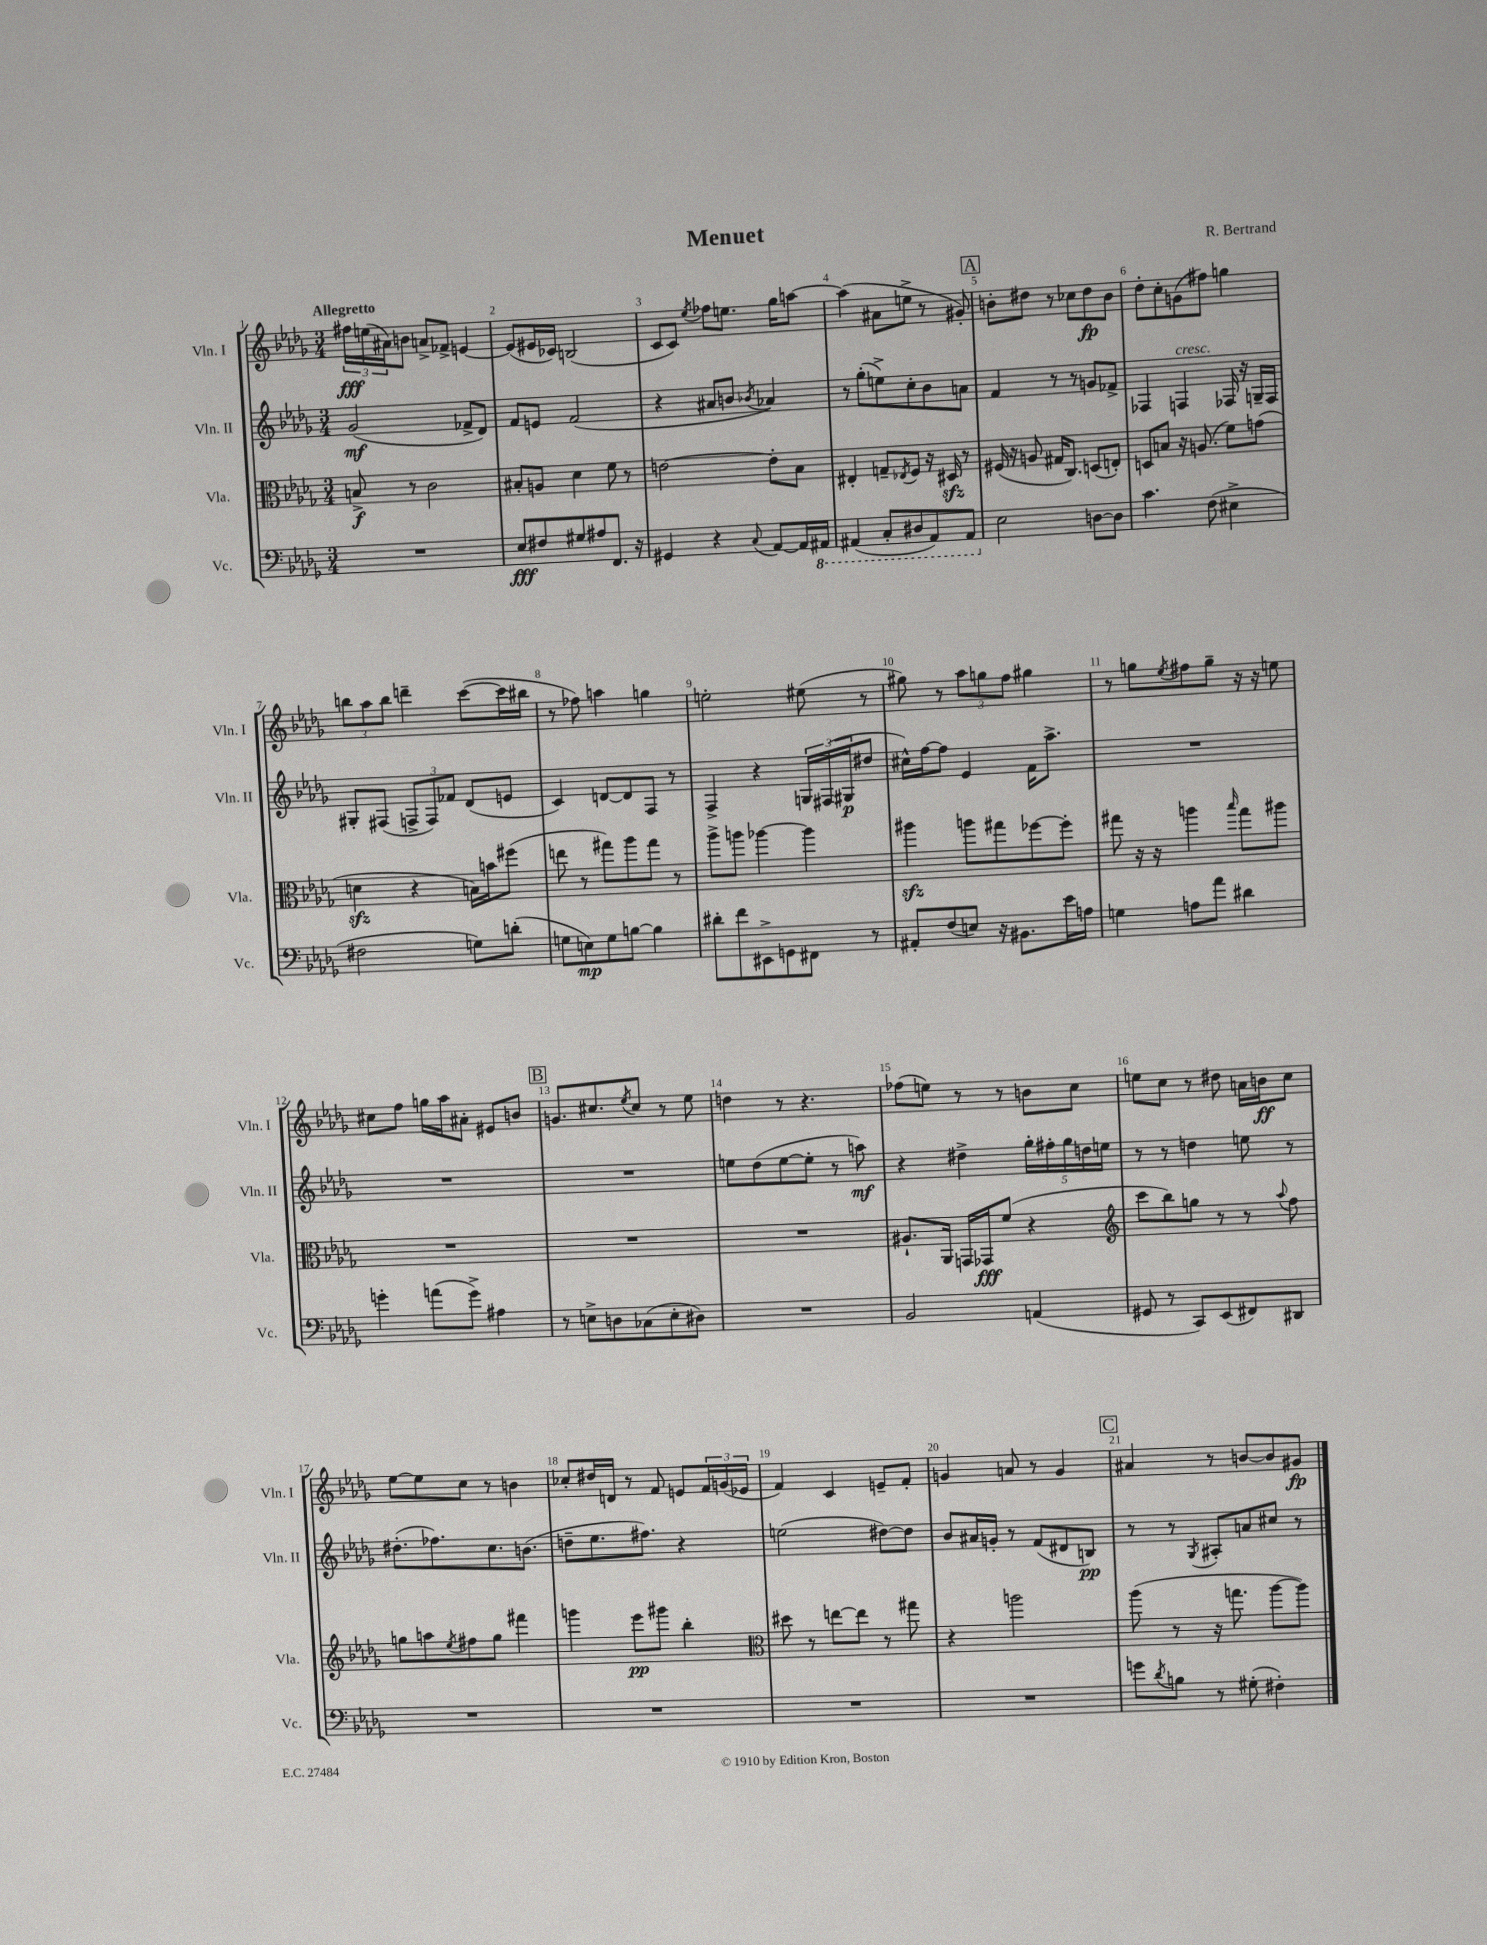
\header { title = "Menuet" composer = "R. Bertrand" }
<<
\new StaffGroup <<
\new Staff = "s0" \with { instrumentName = "Vln. I" shortInstrumentName = "Vln. I" } {
    \clef treble \key des \major \numericTimeSignature \time 3/4 \tempo "Allegretto"
    \tuplet 3/2 { fis''16\fff e''16( ais'16) } b'8 a'8-> fes'8-> e'4~ |
    e'8( eis'16 ces'16) b2( |
    c'8 c'8) \acciaccatura { ees''8 } fes''8 e''8. ges''16 a''8~ |
    a''4( ais'8 e''8-> r8 gis'8-.) |
    \mark \markup { \box "A" } b'8-. dis''8 r8 ces''8 dis''8\fp b'8 |
    des''8-. c''8-. g'8( fis''8) g''4 |
    \tuplet 3/2 { b''8 aes''8 b''8 } d'''4-- c'''8~( c'''16 bis''16 |
    r8 fes''8) a''4 g''4 |
    e''2-. eis''8( r8 |
    gis''8) r8 \tuplet 3/2 { aes''8 g''8 f''8 } gis''4 |
    r8 g''8 \acciaccatura { ees''8 } fis''8 g''8-- r16 r16 e''8 |
    cis''8 f''8 g''16 aes''16 ais'8-. eis'8 b'8 |
    \mark \markup { \box "B" } g'8. cis''8. \acciaccatura { ees''8 } cis''8 r8 ees''8 |
    d''4 r8 r4. |
    fes''8( e''8) r8 r8 b'8 c''8 |
    e''8 c''8 r8 dis''8 a'16 b'16\ff c''8 |
    ees''8~ ees''8 c''8 r8 b'4 |
    ces''8-. dis''16 d'16 r8 f'8 e'8 \tuplet 3/2 { f'16 g'16( ees'16 } |
    f'4) c'4 e'8-- f'8-. |
    g'4 a'8 r8 g'4 |
    \mark \markup { \box "C" } ais'4 r8 b'8~ b'8 gis'8\fp \bar "|." |
}
\new Staff = "s1" \with { instrumentName = "Vln. II" shortInstrumentName = "Vln. II" } {
    \clef treble \key des \major \numericTimeSignature \time 3/4
    ges'2\mf( fes'8-> des'8) |
    f'8 e'8 f'2( |
    r4 ais'8 b'8 \acciaccatura { bes'8 } aes'4) |
    r8 ges''8-.( e''8->) c''8-. bes'8 a'8 |
    \mark \markup { \box "A" } f'4 r8 r8 g'8 fes'8-> |
    fes4 f4^\markup { \italic "cresc." } fes16 r16 g16-- fes16 |
    gis8-. fis8( \tuplet 3/2 { f8-> f8) fes'8 } des'8( e'8 |
    c'4) d'8~ d'8 f8 r8 |
    f4-> r4 \tuplet 3/2 { g16 fis16( gis16\p } dis''8 |
    cis''16-^) f''16~ f''8 ees'4 f'16 aes''8.-> |
    R2. |
    R2. |
    \mark \markup { \box "B" } R2. |
    e''8 des''8( e''8~ e''8-. r8 a''8\mf) |
    r4 dis''4-> \tuplet 5/4 { ges''16-. fis''16-. ges''16 d''16 e''16 } |
    r8 r8 d''4 e''8 r8 |
    dis''8.-.( fes''8.) c''8. b'8.( |
    d''8-- ees''8. fis''8.) r4 |
    e''2( dis''8~) dis''8 |
    bes'8 ais'16 g'16-. r8 f'8( dis'8 b8\pp) |
    \mark \markup { \box "C" } r8 r8 \acciaccatura { ges8 } ais8-. a'8 cis''8 r8 \bar "|." |
}
\new Staff = "s2" \with { instrumentName = "Vla." shortInstrumentName = "Vla." } {
    \clef alto \key des \major \numericTimeSignature \time 3/4
    b8->\f r8 c'2 |
    bis8-. a8 des'4 f'8 r8 |
    e'2~ e'8-. bes8 |
    eis4-. g8-- \acciaccatura { ees8 } f8 r16 dis16\sfz r8 |
    \mark \markup { \box "A" } fis16( r16 a8 gis16 c8.) d8( e8-.) |
    d8 b8 r16 a8.( f'8) g'8( |
    d'4\sfz r4 b16) b'16 fis''8( |
    e''8 r8 gis''8) aes''8 gis''8 r8 |
    aes''8-> a''8 aes''4~ aes''4 |
    ais''4\sfz a''8 gis''8 fes''8~ fes''8-. |
    gis''8 r16 r16 a''4 \grace { bes''16 } gis''8 ais''8 |
    R2. |
    \mark \markup { \box "B" } R2. |
    R2. |
    ais8.-! aes,16 g,16 ges,16\fff f'8( r4 |
    \clef treble c'''8 bes''8) g''8 r8 r8 \appoggiatura { aes''8 } f''8 |
    g''8 a''8 \acciaccatura { ees''8 } fis''8 g''8 fis'''4 |
    g'''4 ees'''8\pp gis'''8 bes''4-. |
    \clef alto dis''8 r8 e''8~ e''8 r8 gis''8 |
    r4 a''2 |
    \mark \markup { \box "C" } aes''8( r8 r16 g''8. aes''8~ aes''8) \bar "|." |
}
\new Staff = "s3" \with { instrumentName = "Vc." shortInstrumentName = "Vc." } {
    \clef bass \key des \major \numericTimeSignature \time 3/4
    R2. |
    ees8\fff fis8 gis8 ais8 f,8. r16 |
    gis,4 r4 \appoggiatura { c8 } aes,8~ aes,16 \ottava #-1 ais,,16 |
    ais,,4( c,8-. dis,8 ais,,8) ais,,8 \ottava #0 |
    \mark \markup { \box "A" } ees2 d8~ d8 |
    c'4. f8( eis4-> |
    fis2 g8) d'8-.( |
    g8 e8\mp) g8 b8~ b4 |
    dis'8-. f'8 eis,8-> g,8 fis,8 r8 |
    ais,8-. f8( e8) r16 bis,8. ees'16 a16 |
    g4 a8 aes'8 dis'4 |
    g'4-. a'8( g'8->) ais4 |
    \mark \markup { \box "B" } r8 e8-> d8 ces8( e8-. dis8) |
    R2. |
    bes,2 a,4( |
    gis,8 r8 c,8) ees,8( fis,8) dis,8 |
    R2. |
    R2. |
    R2. |
    R2. |
    \mark \markup { \box "C" } g'8 \acciaccatura { des'8 } b8 r8 gis8-.( fis4-.) \bar "|." |
}
>>
>>
\layout { \context { \Score \override BarNumber.break-visibility = ##(#f #t #t) barNumberVisibility = #all-bar-numbers-visible } }
